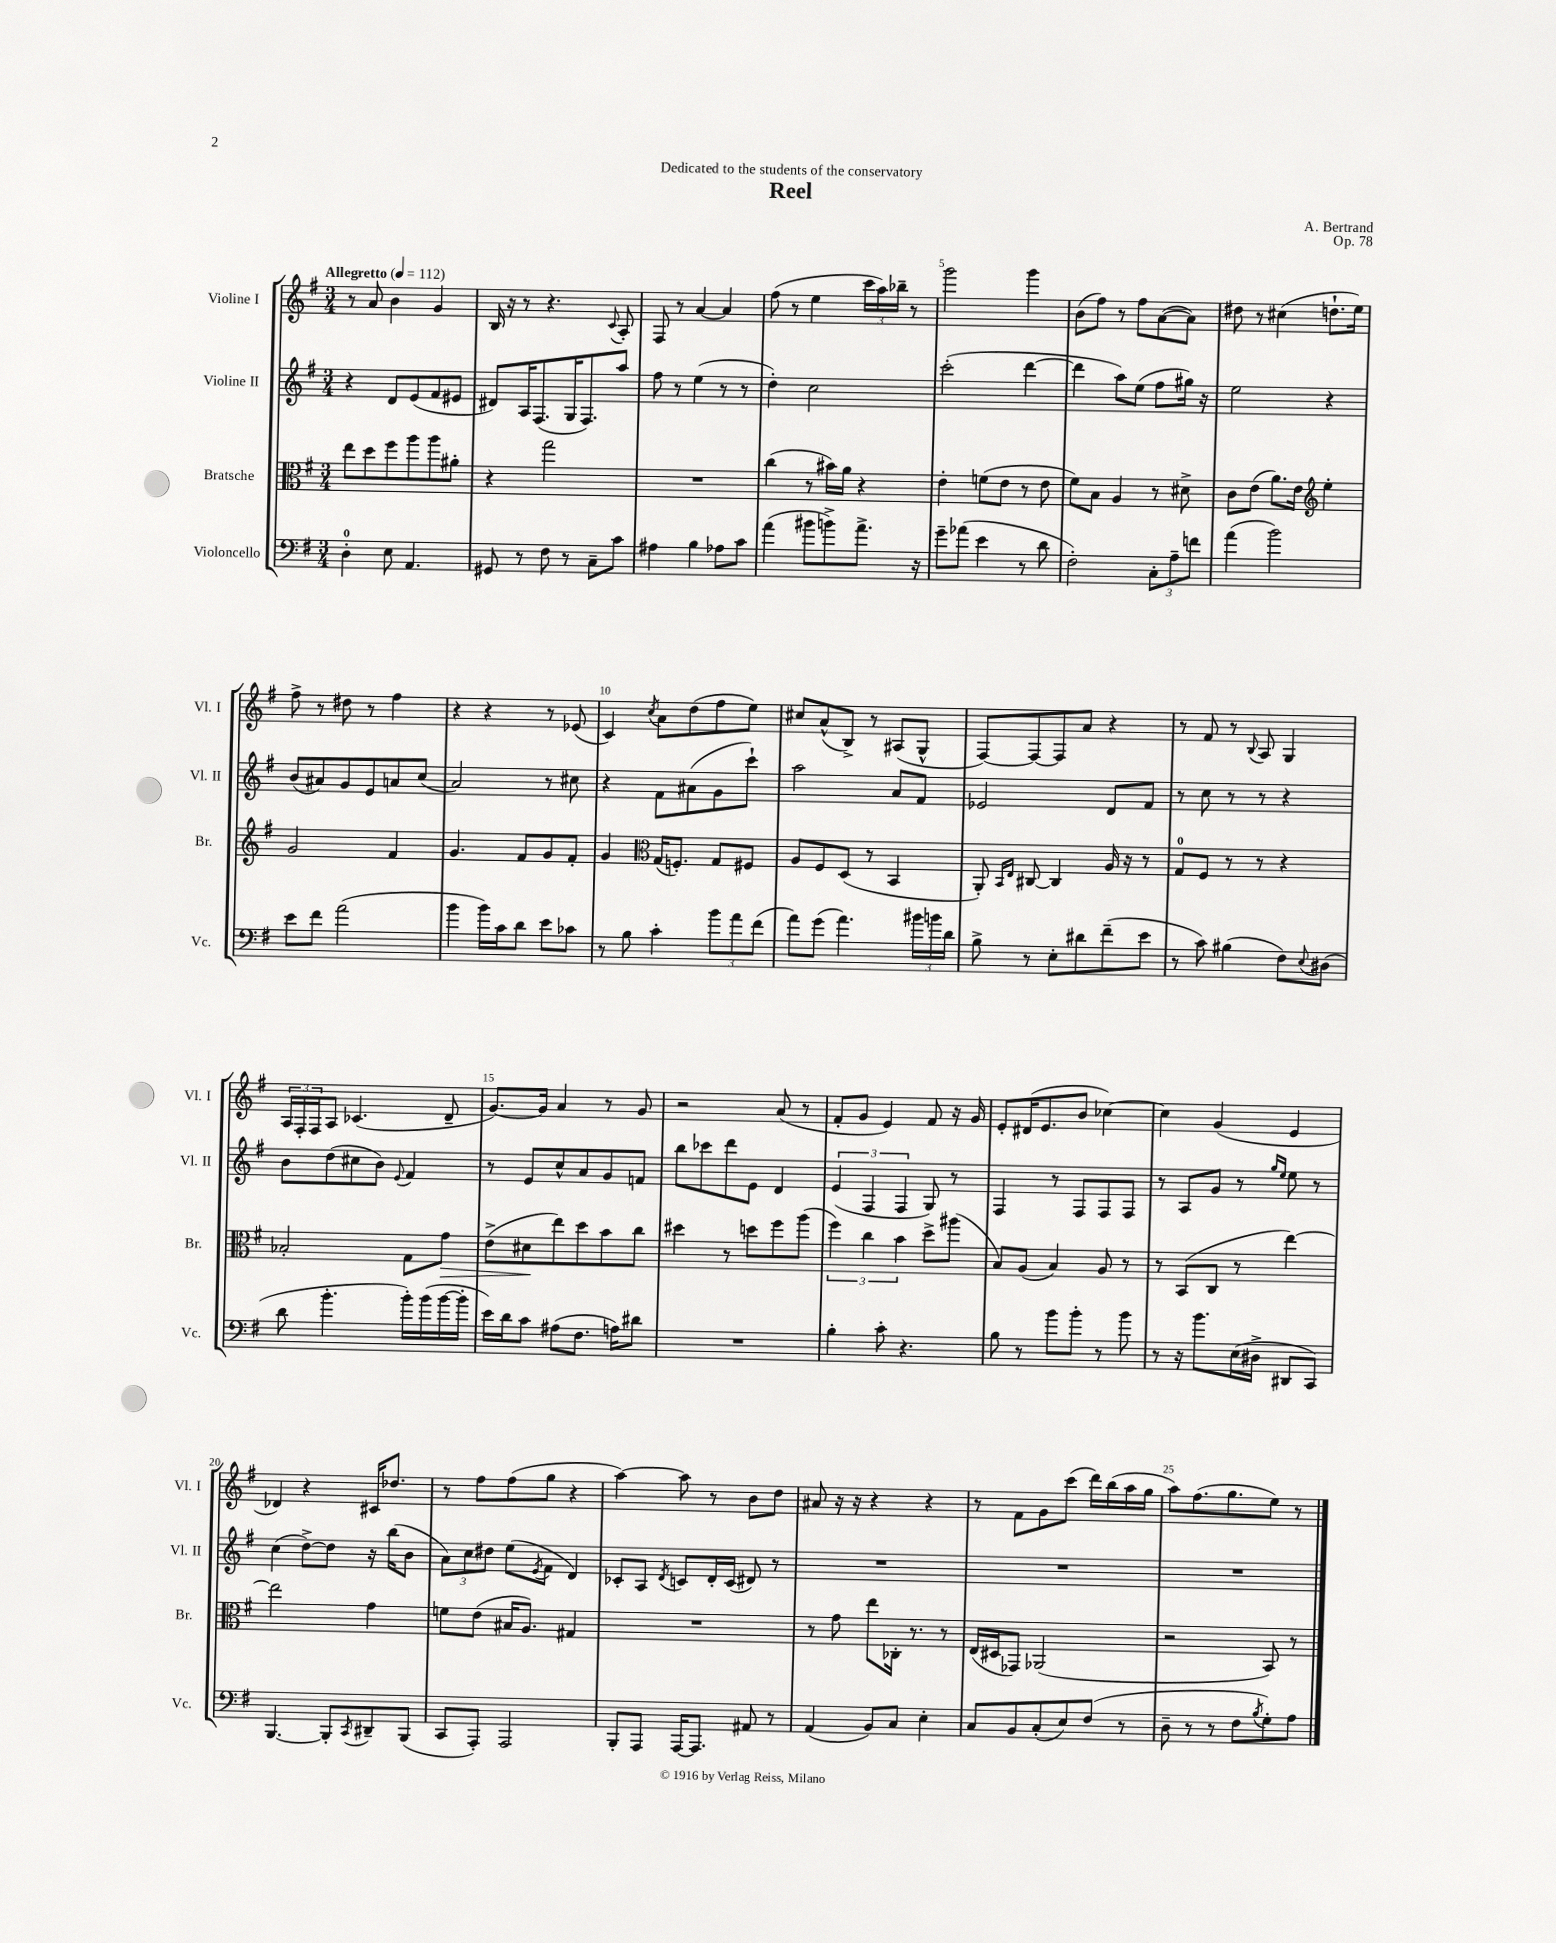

**kern	**kern	**kern	**kern
*staff4	*staff3	*staff2	*staff1
*clefF4	*clefC3	*clefG2	*clefG2
*k[f#]	*k[f#]	*k[f#]	*k[f#]
*M3/4	*M3/4	*M3/4	*M3/4
*MM112	*MM112	*MM112	*MM112
4D'	8ee	4r	8r
.	8dd	.	8a
8E	8ff#	8d	4b
4.AA	8aa	(8e	.
.	8aa	8f#	4g
.	8a#'	8e#	.
=	=	=	=
8GG#	4r	8d#)	16B
.	.	.	16r
8r	.	16A	8r
.	.	(8.F#	.
8F#	2gg	.	4.r
8r	.	16G	.
.	.	8.F#)	.
8C~	.	.	.
.	.	.	8qqc
8c	.	8aa	8A'
=	=	=	=
4A#	2.r	8ff#	8F#
.	.	8r	8r
4B	.	(4ee	[4a
8A-	.	8r	4a]
8c	.	8r	.
=	=	=	=
(4a	(4cc	4dd')	(8ff#
.	.	.	8r
8b#	8r	2cc	4ee
8b^)	16b#)	.	.
.	16a	.	.
8.a^	4r	.	24ccc
.	.	.	24aa)
.	.	.	24bb-~
.	.	.	8r
16r	.	.	.
=	=	=	=
8g~	4e'	(2ccc'	2ggg
(8a-	.	.	.
4e	(8f	.	.
.	8e	.	.
8r	8r	[4ddd	4ggg
8d	8e	.	.
=	=	=	=
2F#')	8f#)	4ddd]	(8b
.	8B	.	8ff#)
.	4A	8aa)	8r
.	.	(8ee	8ff#
12C'	8r	8ff#	([8a
12A~	.	.	.
.	8d#^	16gg#)	8a])
12f	.	.	.
.	.	16r	.
=	=	=	=
(4a	8c	2ee	8dd#
.	(8e	.	8r
2b)	8.a)	.	(4cc#
.	16e	.	.
*	*clefG2	*	*
.	4ee'	4r	8.dd`
.	.	.	16ee)
=	=	=	=
8e	2g	(8b	8ff#^
8f#	.	8a#)	8r
(2a	.	8g	8dd#
.	.	8e	8r
.	4f#	8a	4ff#
.	.	(8cc	.
=	=	=	=
4b	4.g	2a)	4r
16b)	.	.	4r
16c	.	.	.
8d	8f#	.	.
8e	8g	8r	8r
8c-	8f#'	8cc#	(8e-
=	=	=	=
8r	4g	4r	4c)
8B	.	.	.
*	*clefC3	*	*
.	.	.	8qcc
4c'	(16G	8f#	8a
.	8.F')	.	.
.	.	(8a#	(8dd
12b	8G	8g	8ff#
12a	.	.	.
.	8F#	8ccc`)	8ee)
(12f#	.	.	.
=	=	=	=
8a)	8A	2aa	8cc#
(8g	8F#	.	(8a^^
4.a)	(8D	.	8B^)
.	8r	.	8r
.	4BB	8a	(8A#
24b#	.	8f#	8G^^
24b	.	.	.
24d	.	.	.
=	=	=	=
8B^	8AA')	2e-	[8F#)
.	16qqBB	.	.
.	16qqE	.	.
8r	[8C#	.	8F#_
8E'	4C#]	.	8F#]
8d#	.	.	8a
(8f#~	16A	8d	4r
.	16r	.	.
8e	8r	8f#	.
=	=	=	=
8r	8G	8r	8r
8c)	8F#	8cc	8f#
(4B#	8r	8r	8r
.	.	.	8qqB
.	8r	8r	8A
8F#)	4r	4r	4G
8qqE	.	.	.
(8D#	.	.	.
=	=	=	=
8d	2B-'	8b	24A
.	.	.	24F#'
.	.	.	24F#
4.b'	.	(8dd	8A
.	.	8cc#	(4.c-
.	.	8b)	.
.	.	8qqe	.
16b')	8G	4f#	.
(16b	.	.	.
[16b	8g	.	8d~
16b']	.	.	.
=	=	=	=
16e)	(8e^	8r	[8.g)
16d	.	.	.
8c	8d#	8e	.
.	.	.	16g]
(8A#	8ee)	8cc^^	4a
8.F#	8dd	8a	.
.	8b	8g	8r
16A)	.	.	.
8d#	8cc	8f	8g
=	=	=	=
2.r	4dd#	8bb	2r
.	.	8ccc-	.
.	8r	8ddd	.
.	8dd	8e	.
.	8ff#	4d	(8a
.	(8aa	.	8r
=	=	=	=
4B'	6ff#)	(6e	8f#'
.	.	.	8g
.	6cc	6F#	.
8c'	.	.	4e)
.	6b	6F#	.
4.r	.	.	.
.	8dd^	8G)	8f#
.	(8aa#	8r	16r
.	.	.	16g
=	=	=	=
8B	8B)	4F#	8e'
8r	(8A	.	(16d#
.	.	.	8.e
8b	4B)	8r	.
8b'	.	8F#	8b
8r	8A	8F#	[4cc-)
8b	8r	8F#	.
=	=	=	=
8r	8r	8r	4cc-]
16r	(8BB	8A	.
8.b	.	.	.
.	8C	8g	(4g
(16E	8r	8r	.
16D#^	.	.	.
.	.	16qqgg	.
.	.	16qqee	.
8DD#	[4ee)	8ee	4e
8CC)	.	8r	.
=	=	=	=
[4.BBB	2ee]	(4cc	4d-)
.	.	[8dd^)	4r
8BBB']	.	8dd]	.
8qCC	.	.	.
8DD#~	4g	16r	16c#
.	.	(16bb	8.dd-
(8BBB	.	8b	.
=	=	=	=
8CC	8f	12a)	8r
.	.	12cc	.
8AAA')	(8e	.	8ff#
.	.	12dd#	.
2AAA	16B#	(8ee	(8ff#
.	8.A)	.	.
.	.	8qe	.
.	.	8f#	8gg
.	4G#	4d)	4r
=	=	=	=
8BBB'	2.r	8c-'	[4aa)
8AAA	.	8A	.
.	.	8qd	.
[16AAA	.	8c	8aa]
8.AAA]	.	.	.
.	.	16d'	8r
.	.	(16c	.
8AA#	.	8d#)	8b
8r	.	8r	8dd
=	=	=	=
(4AA	8r	2.r	8a#
.	8g	.	16r
.	.	.	16r
8BB)	8ee	.	4r
8C	16C-'	.	.
.	8.r	.	.
4E'	.	.	4r
.	8r	.	.
=	=	=	=
8C	(16E	2.r	8r
.	16D#	.	.
8BB	8GG-)	.	8f#
(8C'	(2AA-	.	8g
8E)	.	.	(8ccc
(8F#	.	.	16ddd)
.	.	.	(16bb
8r	.	.	16aa
.	.	.	16gg
=	=	=	=
8D~	2r	2.r	8aa)
8r	.	.	(8.ff#
8r	.	.	.
.	.	.	8.gg
8F#	.	.	.
8qB	.	.	.
8G')	8BB)	.	8ee)
8A	8r	.	8r
==	==	==	==
*-	*-	*-	*-
